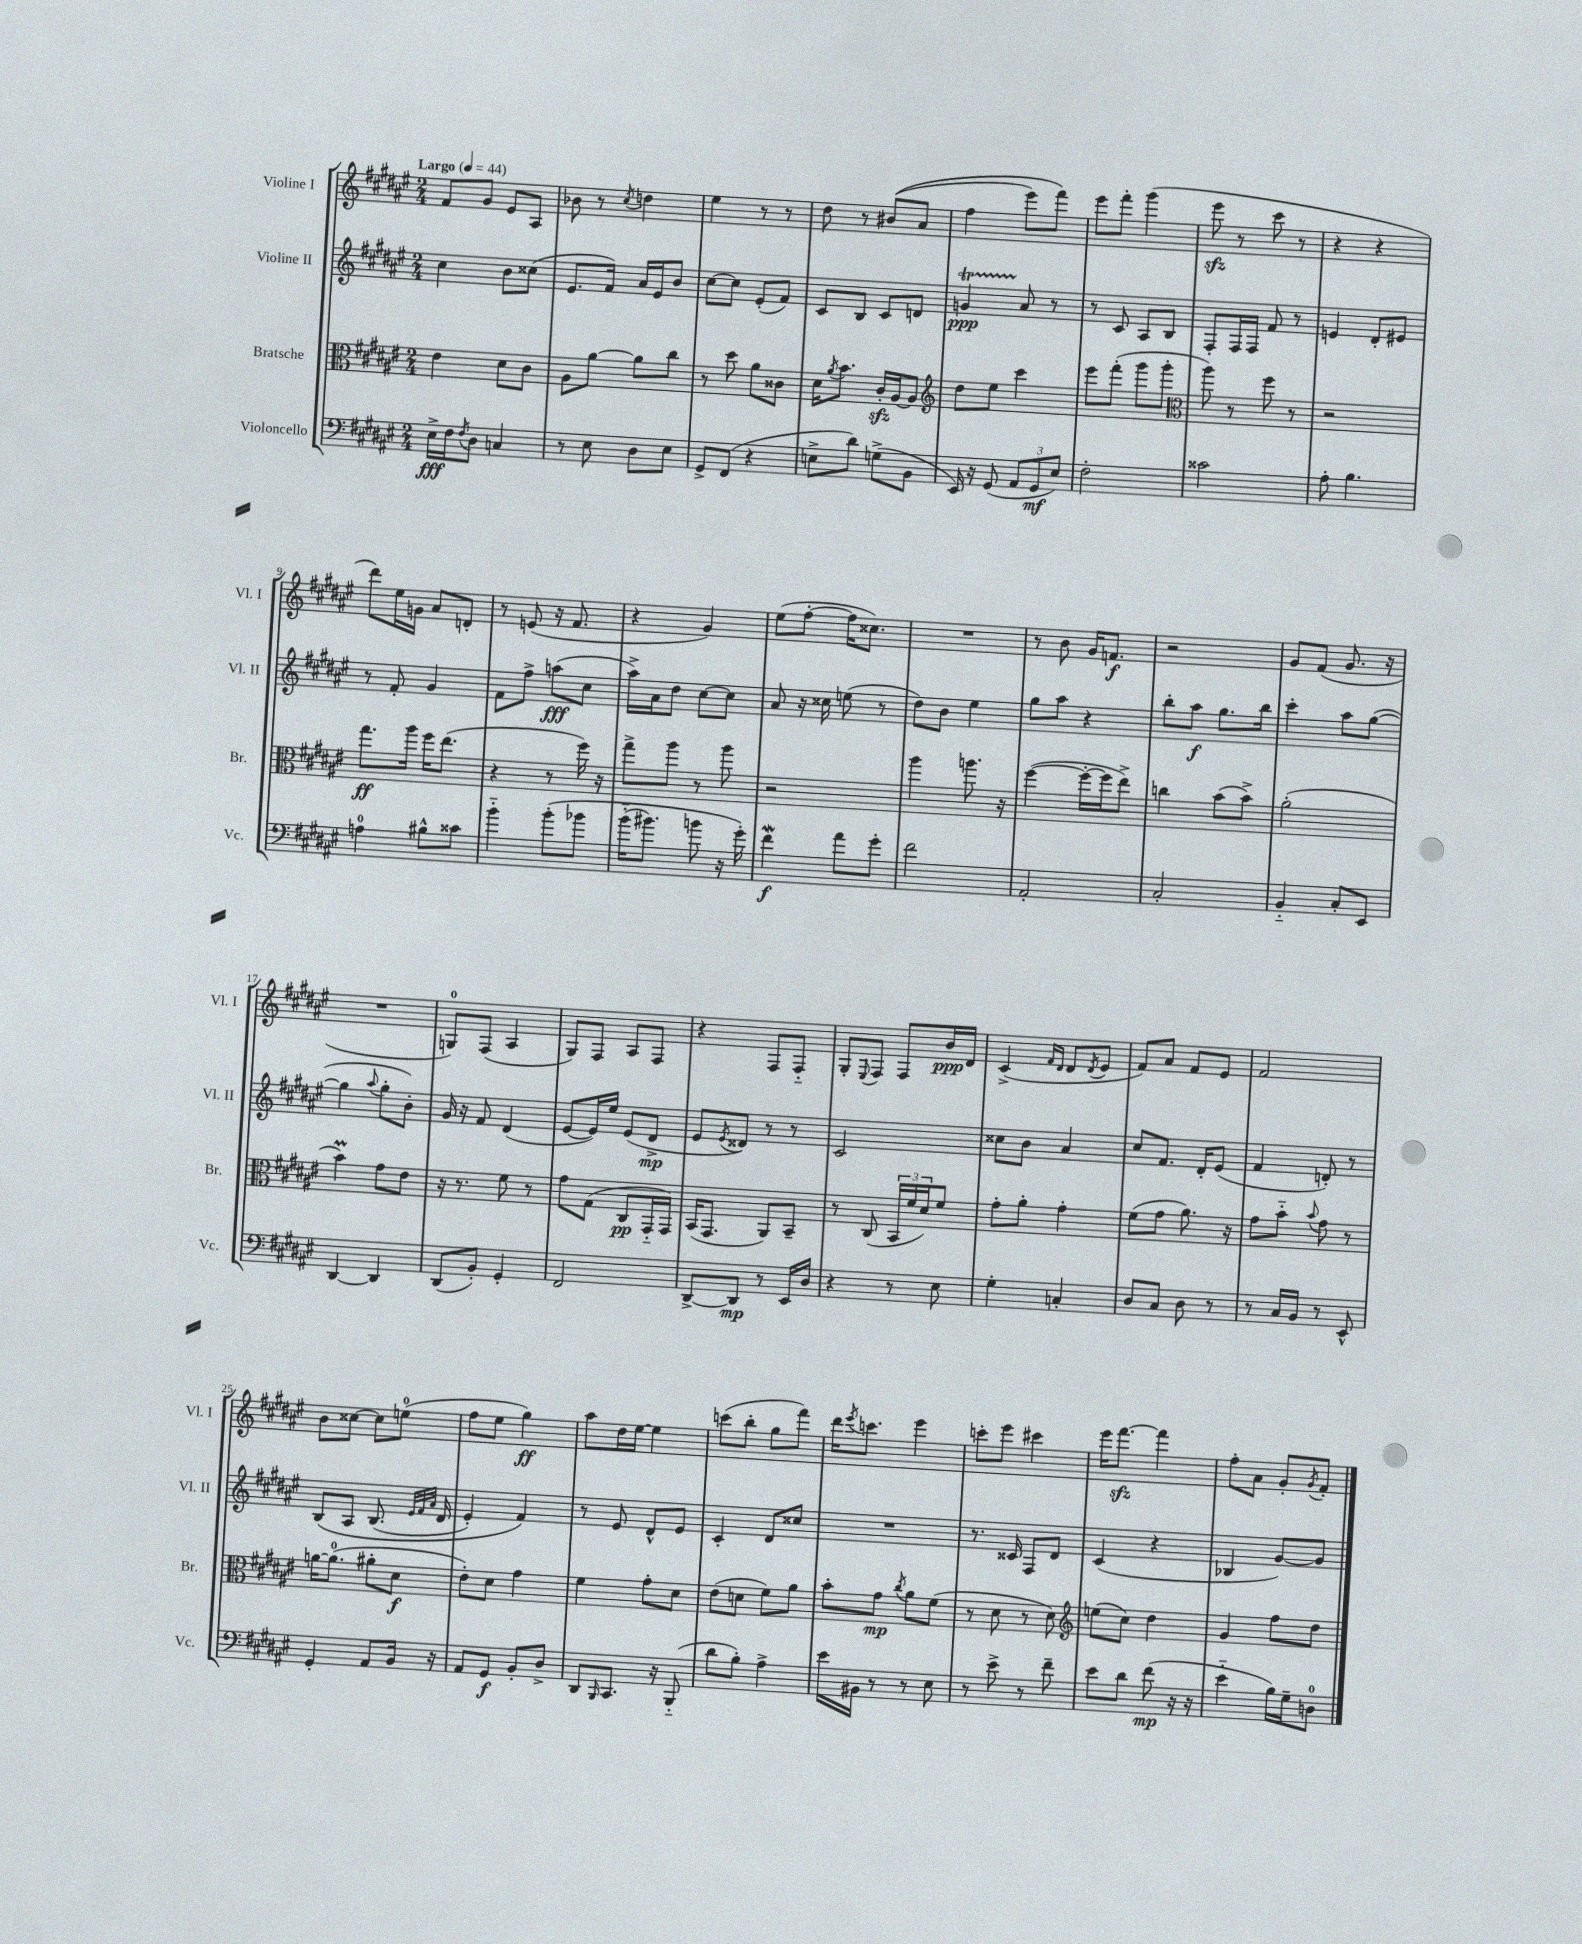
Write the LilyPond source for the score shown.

<<
\new StaffGroup <<
\new Staff = "s0" \with { instrumentName = "Violine I" shortInstrumentName = "Vl. I" } {
    \clef treble \key fis \major \numericTimeSignature \time 2/4 \tempo "Largo" 4 = 44
    fis'8 gis'8 eis'8 ais8 |
    bes'8 r8 \acciaccatura { cis''8 } d''4 |
    eis''4 r8 r8 |
    dis''8 r8 bis'8(\( ais'8 |
    fis''4 eis'''8) fis'''8\) |
    eis'''8 fis'''8-. gis'''4( |
    eis'''8\sfz r8 cis'''8 r8 |
    r4 r4 |
    dis'''8) eis''16 g'16 ais'8 d'8-. |
    r8 e'8( r16 fis'8. |
    r4 gis'4) |
    eis''8( fis''8~-. fis''16 cisis''8.) |
    R2 |
    r8 b'8 gis'16 f'8.\f |
    r2 |
    gis'8 fis'8( gis'8. r16 |
    R2 |
    g8-0) fis8( ais4 |
    gis8) fis8 ais8 fis8 |
    r4 fis8 fis8-_ |
    gis8-. \appoggiatura { eis8 } fis8 fis8 b'16\ppp dis'16 |
    cis'4->( \grace { fis'16 dis'16 } dis'8 \acciaccatura { dis'8 } eis'8 |
    fis'8) ais'8 fis'8 eis'8 |
    fis'2 |
    b'8 cisis''8~ cisis''8 e''8-0( |
    fis''8 eis''8 gis''4\ff) |
    ais''8 dis''16 eis''16~ eis''4 |
    c'''8( b''8-. gis''8 fis'''8) |
    dis'''16 \acciaccatura { eis'''8 } c'''8. eis'''4 |
    c'''8-. eis'''8 cis'''4 |
    eis'''16 fis'''8.~\sfz fis'''4 |
    fis''8-. ais'8 gis'8-. \acciaccatura { gis'8 } fis'8-. \bar "|." |
}
\new Staff = "s1" \with { instrumentName = "Violine II" shortInstrumentName = "Vl. II" } {
    \clef treble \key fis \major \numericTimeSignature \time 2/4
    cis''4 b'8 cisis''8( |
    eis'8. fis'16) ais'16 eis'16 b'8 |
    cis''8~ cis''8 eis'8-.( fis'8) |
    cis'8 b8 cis'8 d'8 |
    g'4\startTrillSpan\ppp ais'8\stopTrillSpan r8 |
    r8 cis'8 ais8 b8 |
    fis8-. fis16 fis16 fis'8 r8 |
    e'4 dis'8-. eis'8 |
    r8 fis'8-. gis'4 |
    fis'8 fis''8-> a''8\fff( cis''8 |
    ais''16->) ais'16 dis''8 cis''8~ cis''8 |
    ais'8 r16 cisis''16 e''8( r8 |
    dis''8) b'8 eis''4 |
    gis''8 ais''8 r4 |
    b''8-. ais''8\f gis''8. b''16 |
    cis'''4-. ais''8 gis''8~( |
    gis''4 \appoggiatura { ais''8 } gis''8-. b'8-.) |
    gis'16 r16 fis'8 dis'4( |
    eis'8~ eis'16) eis''16 eis'8( dis'8->\mp |
    eis'8 \acciaccatura { eis'8 } disis'8) r8 r8 |
    cis'2 |
    cisis''8 b'8 ais'4 |
    cis''8 fis'8. dis'16-. eis'8( |
    fis'4 d'8-.) r8 |
    b8\( ais8 b8.( \grace { eis'32 fis'32 ais'32 } dis'16 |
    eis'4-.) fis'4\) |
    r8 eis'8 dis'8-^ eis'8 |
    cis'4-. dis'8 cisis''8 |
    R2 |
    r8. cisis'16 fis8 dis'8 |
    cis'4( r4 |
    bes4 gis'8~) gis'8 \bar "|." |
}
\new Staff = "s2" \with { instrumentName = "Bratsche" shortInstrumentName = "Br." } {
    \clef alto \key fis \major \numericTimeSignature \time 2/4
    eis'4 dis'8 cis'8 |
    ais8 ais'8~ ais'8 cis''8 |
    r8 dis''8 ais'8 cisis'8 |
    dis'16 \acciaccatura { ais'8 } b'8. cis'16-.\sfz ais16~ ais8 |
    \clef treble dis''8 eis''8 cis'''4 |
    eis'''8 fis'''8-.( gis'''8 gis'''8-. |
    \clef alto ais''8) r8 fis''8 r8 |
    r2 |
    gis''8.\ff ais''16 fis''16 eis''8.( |
    r4 r8 fis''16) r16 |
    gis''8-> ais''8 r8 ais''8 |
    r2 |
    ais''4 a''8. r16 |
    fis''4~( fis''16~-. fis''16 eis''8->) |
    c''4 b'8( b'8->) |
    ais'2-.( |
    b'4\prall) gis'8 eis'8 |
    r16 r8. fis'8 r8 |
    gis'8 gis8( cis8\pp gis,16-_ gis,16) |
    b,16( gis,8. ais,8) b,8-- |
    r8 cis8( \tuplet 3/2 { b,16 fis'16 dis'16) } fis'8 |
    gis'8-. ais'8-. gis'4-. |
    fis'8( gis'8 ais'8.) r16 |
    gis'8 b'8-_ \appoggiatura { b'8 } gis'8 r8 |
    a'16~ a'8.-0( ais'8-. dis'8\f |
    eis'8-.) dis'8 gis'4 |
    fis'4 gis'8-. dis'8 |
    eis'8( d'8 fis'8) ais'8 |
    b'8-. gis'8\mp \acciaccatura { cis''8 } ais'8 fis'8( |
    r8 dis'8 r8 dis'8) |
    \clef treble e''8( cis''8) dis''4 |
    gis'4 fis''8 dis''8 \bar "|." |
}
\new Staff = "s3" \with { instrumentName = "Violoncello" shortInstrumentName = "Vc." } {
    \clef bass \key fis \major \numericTimeSignature \time 2/4
    eis16->\fff fis16 \acciaccatura { fis8 } dis8 c4 |
    r8 eis8 dis8 eis8 |
    gis,8-> fis,8( r4 |
    e8-> dis'8) g8->( b,8 |
    eis,16) r16 gis,8( \tuplet 3/2 { ais,8 gis,8\mf eis8) } |
    fis2-. |
    cisis'2 |
    ais8-. b4. |
    a4-0 bis8-^ cisis'8 |
    b'4-_ b'8-.\( bes'8 |
    b'16-_( bis'8.) b'8 r16 gis'16-.\) |
    fis'4\mordent\f ais'8 gis'8-. |
    fis'2 |
    ais,2-. |
    cis2-. |
    b,4-_ cis8-. eis,8 |
    dis,4~ dis,4 |
    dis,8( b,8-.) gis,4-. |
    fis,2 |
    dis,8~-> dis,8\mp r8 eis,16 dis16 |
    r4 r8 eis8 |
    gis4-. c4-. |
    dis8 cis8 dis8 r8 |
    r8 cis16 b,16 r8 eis,8-^ |
    gis,4-. ais,8 b,16 r16 |
    ais,8 gis,8\f b,8-. dis8-> |
    dis,8 \grace { b,,16 } cis,8. r16 b,,8-_( |
    dis'8 b8-.) ais4-> |
    eis'16 bis,16 r8 r8 eis8 |
    r8 eis'8-> r8 fis'8-- |
    eis'8 dis'8 fis'8\mp( r16 r16 |
    eis'4-_ b16) gis16-- d8-0 \bar "|." |
}
>>
>>
